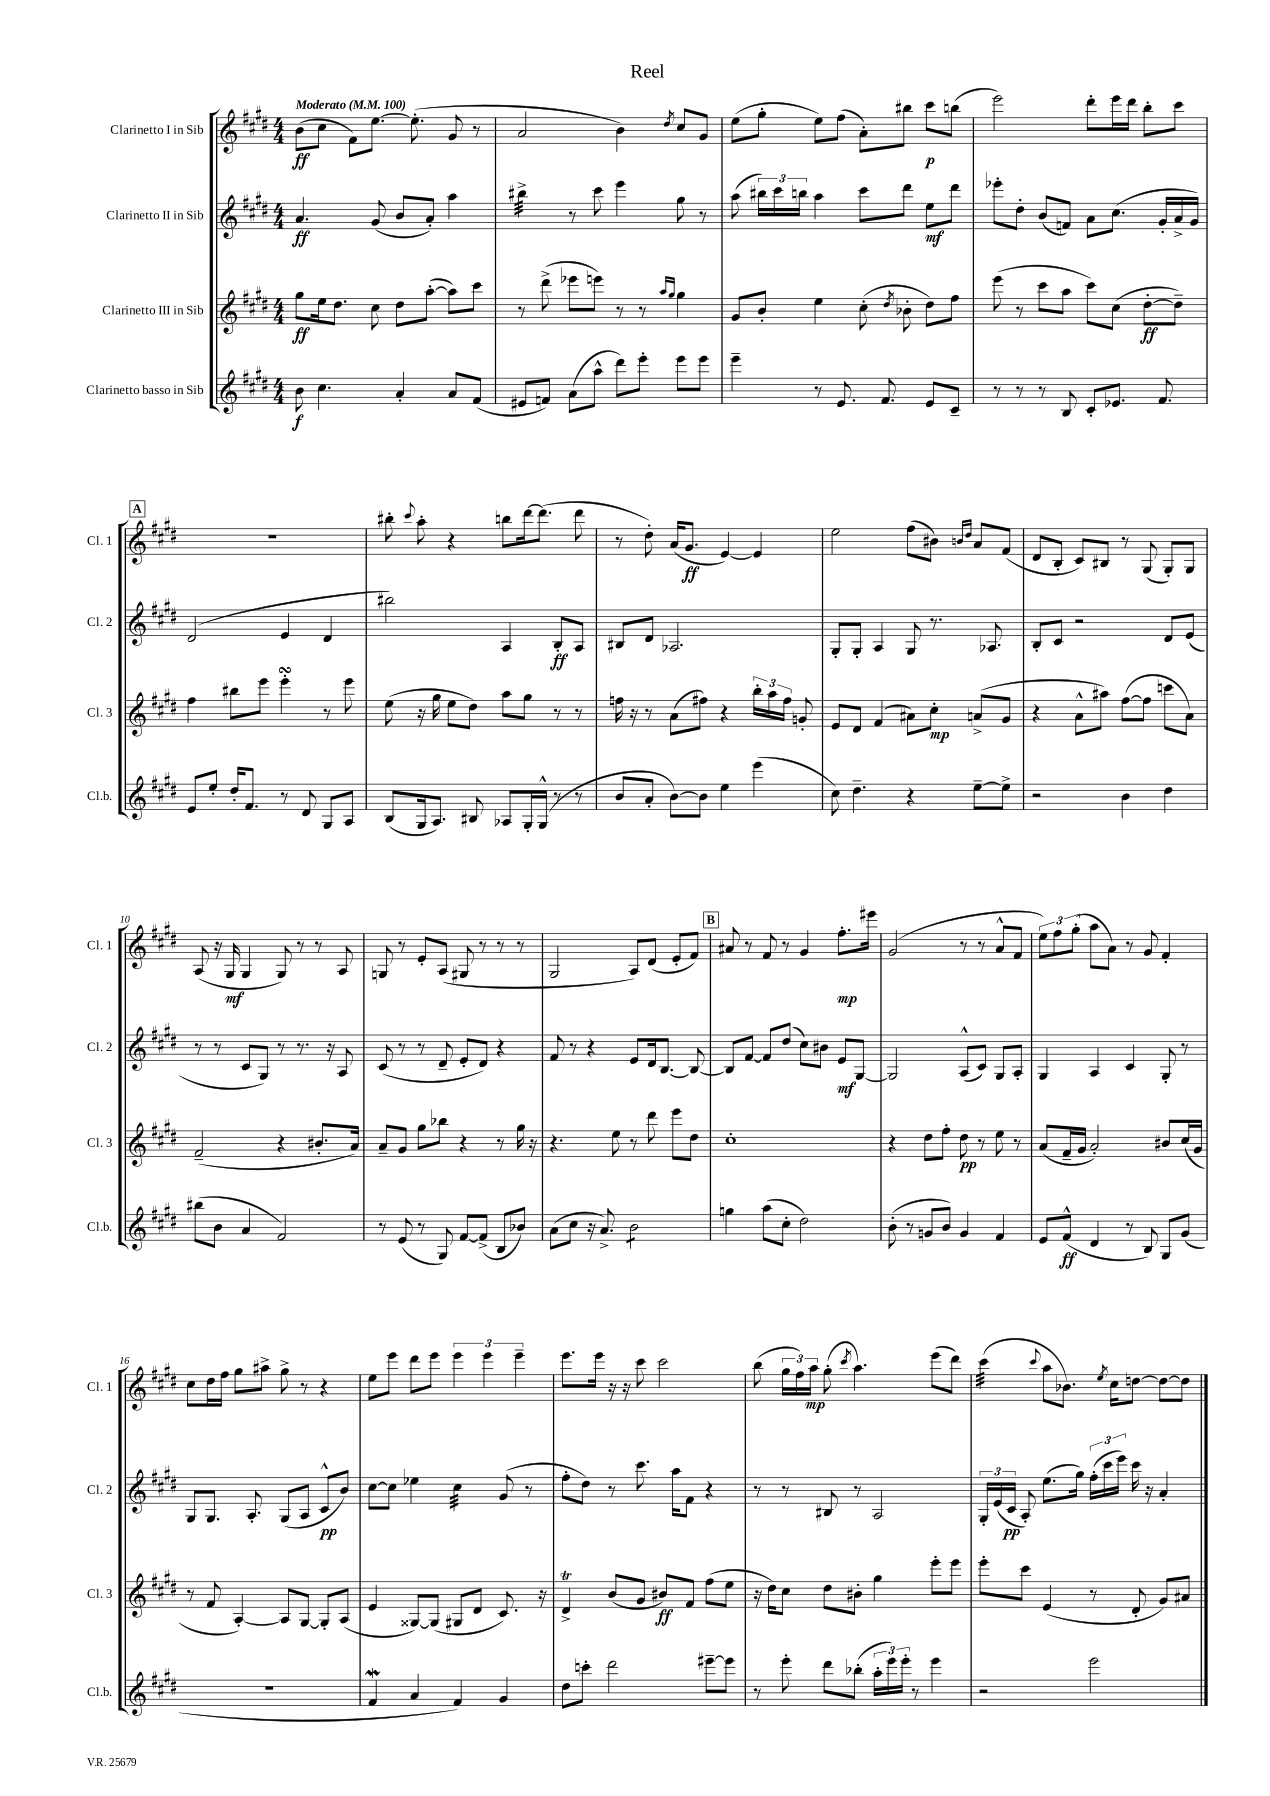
\header { title = "Reel" }
<<
\new StaffGroup <<
\new Staff = "s0" \with { instrumentName = "Clarinetto I in Sib" shortInstrumentName = "Cl. 1" } {
    \clef treble \key e \major \numericTimeSignature \time 4/4 \tempo "Moderato" 4 = 100
    \autoBeamOff b'8[\ff( cis''8] fis'8[) e''8.]~ e''8.-.( gis'8 r8 |
    a'2 b'4) \acciaccatura { dis''8 } cis''8[ gis'8] |
    e''8[( gis''8]-. e''8[) fis''8]( a'8[-.) bis''8] cis'''8[\p b''8]( |
    e'''2) dis'''8[-. e'''16 dis'''16] b''8[-. cis'''8] |
    \mark \markup { \box "A" } R1 |
    bis''8-. \appoggiatura { cis'''8 } a''8-. r4 b''8[ dis'''16~ dis'''8.]( dis'''8 |
    r8 dis''8-.) a'16[( gis'8.]\ff e'4~) e'4 |
    e''2 fis''8[( bis'8]) \grace { b'16[ dis''16] } a'8[ fis'8]( |
    dis'8[ b8]-. cis'8[) bis8] r8 gis8( gis8[-.) gis8] |
    a8( r16 gis16\mf gis4 gis8) r8 r8 a8 |
    g8 r8 e'8[-. a8]( gis8 r8 r8 r8 |
    gis2 a8[) dis'8]( e'8[-. fis'8]) |
    \mark \markup { \box "B" } ais'8 r8 fis'8 r8 gis'4 fis''8.[-.\mp eis'''16] |
    gis'2( r8 r8 a'8[-^ fis'8] |
    \tuplet 3/2 { e''8[) fis''8 gis''8]-.( } a''8[ a'8]) r8 gis'8 fis'4-. |
    cis''8[ dis''16 fis''16] gis''8[ ais''8]-> gis''8-> r8 r4 |
    e''8[ e'''8] dis'''8[ e'''8] \tuplet 3/2 { e'''4 e'''4 e'''4-- } |
    e'''8.[ e'''16] r16 r16 cis'''8 cis'''2 |
    b''8( \tuplet 3/2 { gis''16[ fis''16) a''16]\mp } gis''8-.( \acciaccatura { cis'''8 } a''4.) e'''8[( dis'''8]) |
    cis'''4:32( \appoggiatura { cis'''8 } a''8[ bes'8.]) \acciaccatura { e''8 } cis''16[ d''8]~ d''8[~ d''8] \bar "|." |
}
\new Staff = "s1" \with { instrumentName = "Clarinetto II in Sib" shortInstrumentName = "Cl. 2" } {
    \clef treble \key e \major \numericTimeSignature \time 4/4
    \autoBeamOff a'4.\ff gis'8( b'8[ a'8]-.) a''4 |
    bis''4:32-> r8 cis'''8 e'''4 gis''8 r8 |
    a''8( \tuplet 3/2 { bis''16[) cis'''16 b''16] } a''4 cis'''8[ dis'''8] e''8[\mf dis'''8] |
    ees'''8[-. dis''8]-. b'8[( f'8]) a'8[ cis''8.]( gis'16[-. a'16-> gis'16]) |
    \mark \markup { \box "A" } dis'2( e'4 dis'4 |
    bis''2) a4 b8[-.\ff a8] |
    bis8[ dis'8] aes2. |
    gis8[-. gis8]-. a4 gis8 r8. aes8. |
    b8[-. cis'8] r2 dis'8[ e'8]( |
    r8 r8 cis'8[ gis8]) r8 r8. r16 a8 |
    cis'8( r8 r8 dis'8-- e'8[-. dis'8]) r4 |
    fis'8 r8 r4 e'8[ dis'16 b8.]~ b8~ |
    \mark \markup { \box "B" } b8[ fis'8]~ fis'8[ dis''8]( cis''8[) bis'8] e'8[\mf gis8]~ |
    gis2 a8[-^( cis'8]) gis8[ a8]-. |
    gis4 a4 cis'4 gis8-. r8 |
    gis8[ gis8.] a8.-. gis8[( a8] cis'8[-^\pp b'8]) |
    cis''8[~ cis''8] ees''4 cis''4:32 gis'8( r8 |
    fis''8[-. dis''8]) r8 cis'''8. a''16[ fis'8] r4 |
    r8 r8 bis8 r8 a2 |
    \tuplet 3/2 { gis16[-. e'16( cis'16]\pp } a8-.) e''8.[( gis''16]) \tuplet 3/2 { fis''16[-.( cis'''16 e'''16]) } cis'''16 r16 a'4-. \bar "|." |
}
\new Staff = "s2" \with { instrumentName = "Clarinetto III in Sib" shortInstrumentName = "Cl. 3" } {
    \clef treble \key e \major \numericTimeSignature \time 4/4
    \autoBeamOff gis''8[\ff e''16 dis''8.] cis''8 dis''8[ a''8]~-.( a''8[) cis'''8] |
    r8 dis'''8->( ees'''8[ e'''8]) r8 r8 \grace { a''16[ gis''16] } gis''4 |
    gis'8[ b'8]-. e''4 cis''8-.( \acciaccatura { dis''8 } bes'8-. dis''8[) fis''8] |
    e'''8( r8 cis'''8[ a''8] cis'''8[) cis''8]( dis''8[~-.\ff dis''8]--) |
    \mark \markup { \box "A" } fis''4 bis''8[ e'''8] e'''4-.\turn r8 e'''8 |
    e''8( r16 gis''16 e''8[ dis''8]) a''8[ gis''8] r8 r8 |
    f''16 r16 r8 a'8[( fis''8]) r4 \tuplet 3/2 { b''16[-. a''16 fis''16] } g'8-. |
    e'8[ dis'8] fis'4( ais'8[) cis''8]-.\mp a'8[->( gis'8] |
    r4 a'8[-^ ais''8]) fis''8[~( fis''8] c'''8[ a'8]) |
    fis'2--( r4 bis'8.[-. a'16]) |
    a'8[-- gis'8] gis''8[ bes''8] r4 r8 gis''16 r16 |
    r4. e''8 r8 dis'''8 e'''8[ dis''8] |
    \mark \markup { \box "B" } cis''1-. |
    r4 dis''8[ fis''8]-. dis''8\pp r8 e''8 r8 |
    a'8[( fis'16-- gis'16] a'2-.) bis'8[ cis''16( gis'16] |
    r8 fis'8 a4~-.) a8[ gis8]~ gis8[-. a8]( |
    e'4 gisis8[~) gisis8]( gis8[ dis'8] cis'8.) r16 |
    dis'4->\trill b'8[( gis'8] bis'8[\ff) fis'8] fis''8[( e''8] |
    r16 dis''16[) cis''8] dis''8[ bis'8]-. gis''4 e'''8[-. e'''8] |
    e'''8[-. cis'''8] e'4( r8 dis'8-. gis'8[) ais'8] \bar "|." |
}
\new Staff = "s3" \with { instrumentName = "Clarinetto basso in Sib" shortInstrumentName = "Cl.b." } {
    \clef treble \key e \major \numericTimeSignature \time 4/4
    \autoBeamOff b'8\f cis''4. a'4-. a'8[ fis'8]( |
    eis'8[ f'8]) a'8[( a''8]-^ dis'''8[) e'''8]-. e'''8[ e'''8] |
    e'''4-- r8 e'8. fis'8. e'8[ cis'8]-- |
    r8 r8 r8 b8 cis'8[-. ees'8.] fis'8. |
    \mark \markup { \box "A" } e'8[ e''8]-. dis''16[-. fis'8.] r8 dis'8 gis8[ a8] |
    b8[( gis16 a8.]) bis8 aes8[ gis16-. gis16]-^( r8 r8 |
    b'8[ a'8]-. b'8[~) b'8] e''4 e'''4( |
    cis''8) dis''4.-- r4 e''8[~-- e''8]-> |
    r2 b'4 dis''4 |
    bis''8[( b'8] a'4 fis'2) |
    r8 e'8( r8 gis8) fis'8[~ fis'8]->( b8[ bes'8]) |
    a'8[( cis''8] r16 a'8.->) b'2:8 |
    \mark \markup { \box "B" } g''4 a''8[( cis''8]-. dis''2) |
    b'8-.( r8 g'8[ b'8]) g'4 fis'4 |
    e'8[ fis'8]-^\ff( dis'4 r8 b8) gis8[ gis'8]( |
    r1 |
    fis'4\mordent a'4 fis'4) gis'4 |
    dis''8[ c'''8]-. dis'''2 eis'''8[~-- eis'''8] |
    r8 e'''8-. dis'''8[ bes''8]-.( \tuplet 3/2 { a''16[-. e'''16) e'''16]-. } r8 e'''4 |
    r2 e'''2 \bar "|." |
}
>>
>>
